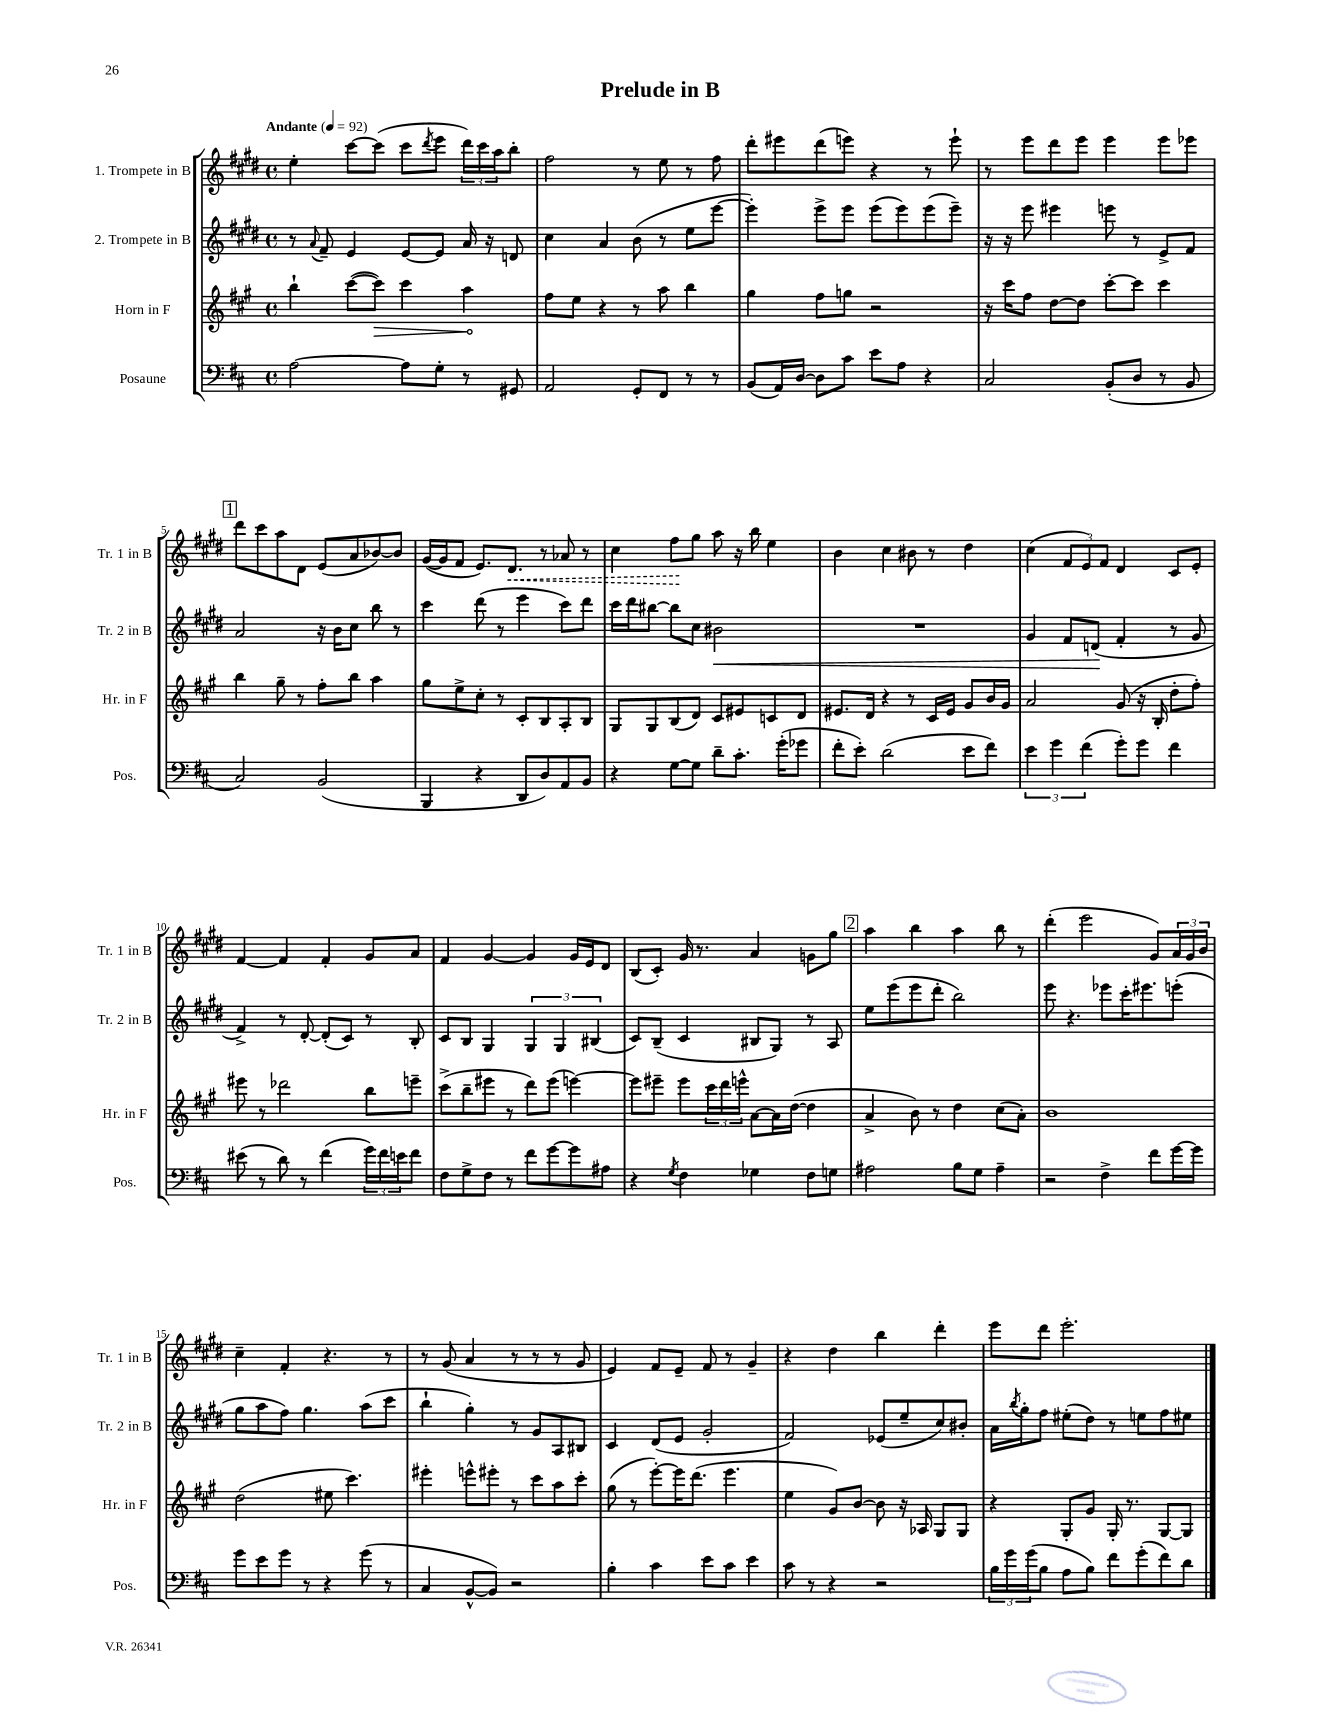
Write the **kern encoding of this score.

**kern	**kern	**kern	**kern
*staff4	*staff3	*staff2	*staff1
*clefF4	*clefG2	*clefG2	*clefG2
*k[f#c#]	*k[f#c#g#]	*k[f#c#g#d#]	*k[f#c#g#d#]
*M4/4	*M4/4	*M4/4	*M4/4
*met(c)	*met(c)	*met(c)	*met(c)
*MM92	*MM92	*MM92	*MM92
[2A\	4bb`\	8r	4ee'\
.	.	8qqa/	.
.	.	8f#~/	.
.	([8ccc#\L	4e/	[8ccc#\L
.	8ccc#\]J)	.	(8ccc#\]J
8A\]L	4ccc#\	[8e/L	8ccc#\L
.	.	.	8qddd#/
8G'\J	.	8e/]J	8eee\J
8r	4aa\	16a/	24ddd#\LL)
.	.	.	24ccc#\
.	.	16r	.
.	.	.	24aa\J
8GG#/	.	8d/	8bb'\J
=	=	=	=
2AA/	8ff#\L	4cc#\	2ff#\
.	8ee\J	.	.
.	4r	4a/	.
8GG'/L	8r	(8b\	8r
8FF#/J	8aa\	8r	8ee\
8r	4bb\	8ee\L	8r
8r	.	[8eee\J	8ff#\
=	=	=	=
(8BB/L	4gg#\	4eee'\])	8ddd#'\L
16AA/L)	.	.	8eee#\
[16D/JJ	.	.	.
8D\]L	8ff#\L	8eee^\L	(8ddd#\
8c#\J	8gg\J	8eee\J	8eee\J)
8e\L	2r	(8eee\L	4r
8A\J	.	8eee\)	.
4r	.	(8eee\	8r
.	.	8eee~\J)	8eee`\
=	=	=	=
2C#/	16r	16r	8r
.	16ccc#\LK	16r	.
.	8ff#\J	8eee\	8eee\L
.	[8dd\L	4eee#\	8ddd#\
.	8dd\]J	.	8eee\J
(8BB'/L	[8ccc#'\L	8eee\	4eee\
8D/J	8ccc#\]J	8r	.
8r	4ccc#\	8e^/L	8eee\L
8BB/	.	8f#/J	8eee-\J
=	=	=	=
2C#/)	4bb\	2a/	8ddd#\L
.	.	.	8ccc#\
.	8gg#~\	.	8aa\
.	8r	.	8d#\J
(2BB/	8ff#'\L	16r	(8e/L
.	.	16b\LK	.
.	8bb\J	8cc#\J	8a/
.	4aa\	8bb\	[8b-/)
.	.	8r	8b-/]J
=	=	=	=
4BBB/	8gg#\L	4ccc#\	([16g#/LL
.	.	.	16g#/]J
.	8ee^\	.	8f#/J
4r	8cc#'\J	(8ddd#\	8.e/L)
.	8r	8r	.
.	.	.	8.d#/J
8DD/L	8c#'/L	4eee\	.
8D/)	8B/	.	8r
8AA/	8A'/	8ccc#\L)	8a-/
8BB/J	8B/J	8ddd#\J	8r
=	=	=	=
4r	8G#/L	16ccc#\LL	4cc#\
.	.	16ddd#\J	.
.	8G#/	[8bb#\J	.
[8G\L	(8B/	8bb#\]L	8ff#\L
8G\]J	8d/J)	8cc#\J	8gg#\J
8d~\L	8c#/L	2b#\	8aa\
8.c#'\J	8e#/	.	16r
.	.	.	16bb\
.	8c/	.	4ee\
(16g'\LK	.	.	.
8g-\J	8d/J	.	.
=	=	=	=
8f#'\L	8.e#/L	1r	4b\
8e'\J)	.	.	.
.	16d/Jk	.	.
(2d\	4r	.	4cc#\
.	8r	.	8b#\
.	16c#/LL	.	8r
.	16e#/JJ	.	.
8e\L	8g#/L	.	4dd#\
8f#\J)	16b/L	.	.
.	16g#/JJ	.	.
=	=	=	=
6e\	2a/	4g#/	(4cc#\
6g\	.	.	.
.	.	8f#/L	12f#/L
(6f#\	.	.	12e/)
.	.	(8d/J	.
.	.	.	12f#/J
8g'\L)	(8g#/	4f#'/	4d#/
8g\J	16r	.	.
.	16B'/	.	.
4f#\	8dd'\L	8r	8c#/L
.	8ff#'\J)	8g#/	8e'/J
=	=	=	=
(8e#\	8eee#\	4f#^/)	[4f#/
8r	8r	.	.
8d\)	2ddd-\	8r	4f#/]
8r	.	[8d#'/	.
(4f#\	.	(8d#'/]L	4f#'/
.	.	8c#/J)	.
24g\LL)	8bb\L	8r	8g#/L
24f#\	.	.	.
24e\J	.	.	.
8f#\J	8eee~\J	8B'/	8a/J
=	=	=	=
8F#\L	(8ccc#^\L	8c#/L	4f#/
8G^\	8bb~\	8B/J	.
8F#\J	8eee#\J	4G#/	[4g#/
8r	8r	.	.
8f#\L	8ddd\L)	6G#/	4g#/]
[8g\	(8eee#\J	.	.
.	.	6G#/	.
8g\]	[4eee\)	.	16g#/LL
.	.	.	16e/J
.	.	(6B#/	.
8A#\J	.	.	8d#/J
=	=	=	=
4r	8eee\]L	8c#/L)	(8B/L
.	8eee#~\J	(8B~/J	8c#'/J)
8qG/	.	.	.
4F#\	8eee#\L	4c#/	16g#/
.	.	.	8.r
.	24ccc#\L	.	.
.	24ddd\	.	.
.	24eee^^\JJ	.	.
4G-\	[8a\L	8B#/L	4a/
.	16a\]L	8G#/J)	.
.	([16dd\JJ	.	.
8F#\L	4dd\]	8r	8g\L
8G\J	.	8A/	8gg#\J
=	=	=	=
2A#\	4a^/	8ee\L	4aa\
.	.	(8eee\	.
.	8b\)	8eee\	4bb\
.	8r	8ddd#'\J	.
8B\L	4dd\	2bb\)	4aa\
8G\J	.	.	.
4A#~\	(8cc#\L	.	8bb\
.	8a'\J)	.	8r
=	=	=	=
2r	1b	8eee\	(4ddd#'\
.	.	4.r	.
.	.	.	2eee\
4F#^\	.	8eee-\L	.
.	.	16ccc#'\K	.
.	.	8.eee#\	.
8f#\L	.	.	8g#/L)
[16g\L	.	(8eee'\J	24a/L
.	.	.	24g#/
16g\]JJ	.	.	.
.	.	.	24b/JJ
=	=	=	=
8g\L	(2dd\	8gg#\L	4cc#~\
8e\	.	8aa\	.
8g\J	.	8ff#\J)	4f#'/
8r	.	4.gg#\	.
4r	8ee#\	.	4.r
.	4.ccc#\)	.	.
(8g\	.	(8aa\L	.
8r	.	8ccc#\J	8r
=	=	=	=
4C#/	4eee#'\	4bb`\	8r
.	.	.	(8g#/
[8BB^^/L	8eee^^\L	4gg#'\)	4a/
8BB/]J)	8eee#'\J	.	.
2r	8r	8r	8r
.	8ccc#\L	8g#/L	8r
.	8aa\	8A/	8r
.	8ccc#'\J	8B#/J	8g#/
=	=	=	=
4B'\	(8gg#\	4c#/	4e/)
.	8r	.	.
4c#\	[8eee'\L)	(8d#/L	8f#/L
.	16eee\]K	8e/J	8e~/J
.	(8.ddd\J	.	.
8e\L	.	2g#'/	8f#/
8c#\J	4.eee\	.	8r
4e\	.	.	4g#~/
=	=	=	=
8c#\	4ee\	2f#/)	4r
8r	.	.	.
4r	8g#/L)	.	4dd#\
.	[8b/J	.	.
2r	8b\]	(8e-/L	4bb\
.	16r	8ee~/	.
.	16A-/	.	.
.	8G#/L	8cc#/)	4ddd#'\
.	8G#/J	8b#'/J	.
=	=	=	=
24B\LL	4r	16a\LL	8eee\L
24g\	.	.	.
.	.	8qbb/	.
.	.	16gg#'\J	.
(24g\J	.	.	.
8B\J	.	8ff#\J	8ddd#\J
8A\L	8G#'/L	(8ee#'\L	2.eee'\
8B\J)	8g#/J	8dd#\J)	.
8f#\L	16G#'/	8r	.
.	8.r	.	.
(8g'\	.	8ee\L	.
8f#\)	[8G#/L	8ff#\	.
8d\J	8G#/]J	8ee#\J	.
==	==	==	==
*-	*-	*-	*-
